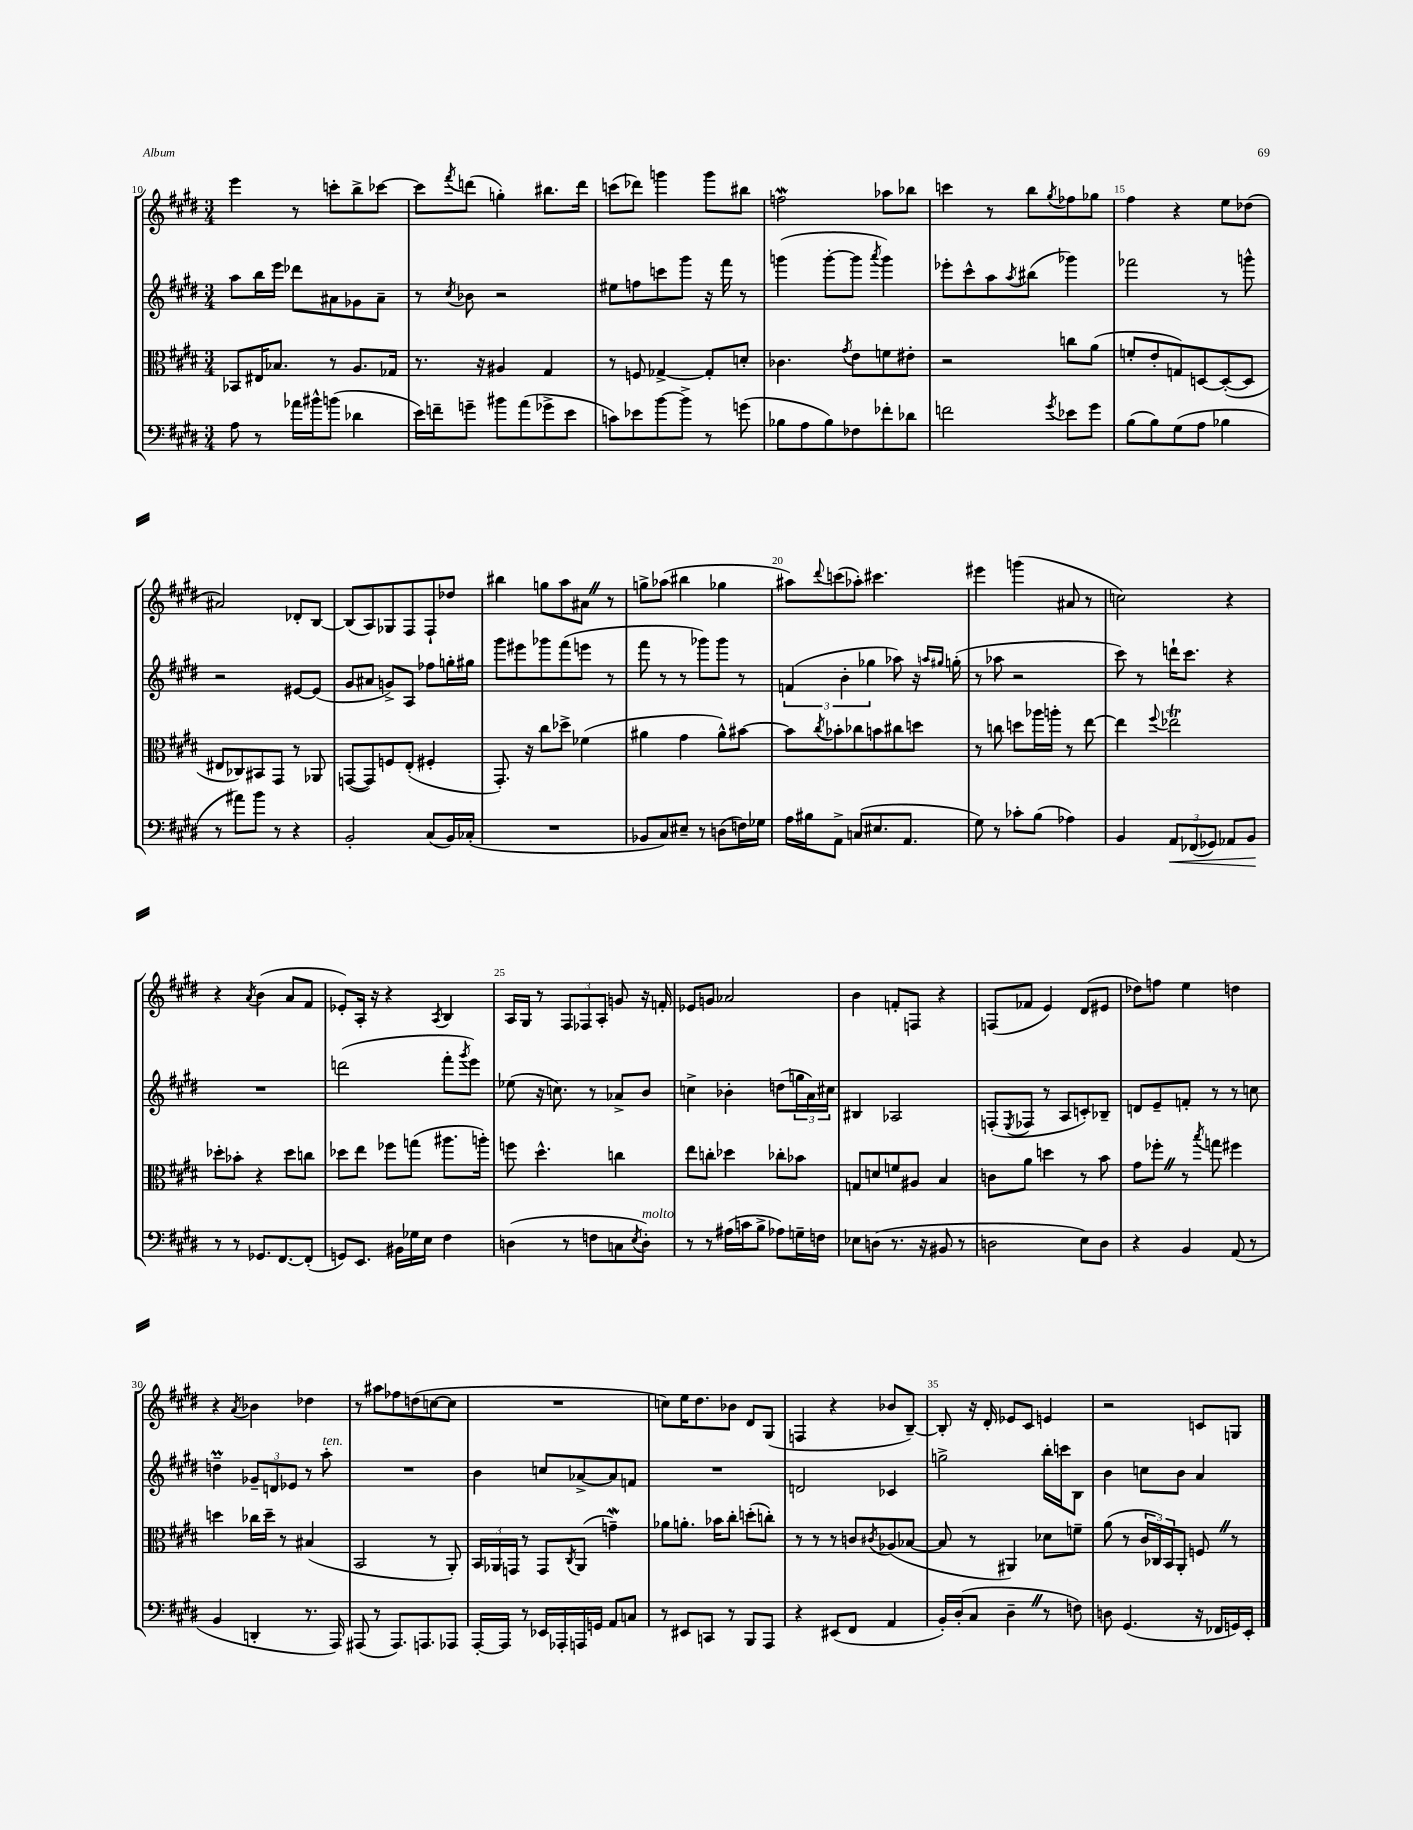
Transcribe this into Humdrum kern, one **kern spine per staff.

**kern	**kern	**kern	**kern
*staff4	*staff3	*staff2	*staff1
*clefF4	*clefC3	*clefG2	*clefG2
*k[f#c#g#d#]	*k[f#c#g#d#]	*k[f#c#g#d#]	*k[f#c#g#d#]
*M3/4	*M3/4	*M3/4	*M3/4
8A\	8BB-/L	8aa\L	4eee\
8r	16E#/K	16bb\L	.
.	8.B-/J	16eee\JJ	.
16a-\LL	.	8ddd-\L	8r
16b#^^\J	.	.	.
(8b\J	8r	8a#\	8ccc'\L
4d-\	8.A/L	8g-\	8bb^\
.	.	8a#~\J	[8ccc-\J
.	16G-/Jk	.	.
=	=	=	=
16e\LL)	8.r	8r	8ccc-\]L
16f~\J	.	.	.
.	.	8qcc#/	8qfff#/
8g~\J	.	8b-\	(8ddd\J
.	16r	.	.
8b#\L	4A#/	2r	4gg'\)
(8a\	.	.	.
8g-^\	4G#/	.	8.bb#\L
8e\J	.	.	.
.	.	.	16ddd\Jk
=	=	=	=
8c\L)	8r	8ee#\L	(8ccc\L
8e-\	8F/	8ff\	8ddd-\J)
[8b\	[4G-^/	8ccc\	4ggg\
8b^\]J	.	8ggg#\J	.
8r	8G-'/]L	16r	8ggg\L
.	.	16fff#\	.
(8g\	8d'/J	8r	8bb#\J
=	=	=	=
8B-\L	4.c-\	(4ggg\	2ff\
8A\	.	.	.
8B-\)	.	[8ggg'\L	.
.	8qg#/	.	.
8F-\	8e\L	8ggg\]J	.
.	.	8qaaa/	.
8f-'\	8f\	4ggg\)	8aa-\L
8d-\J	8e#'\J	.	8bb-\J
=	=	=	=
2f\	2r	8eee-'\L	4ccc\
.	.	8ccc#^^\	.
.	.	8aa\	8r
.	.	8qaa/	.
.	.	(8bb#\J	8bb\L
8qg#/	.	.	8qgg#/
8e-\L	8cc\L	4ggg-\)	8ff-\
8g#\J	(8a\J	.	8gg-\J
=	=	=	=
(8B\L	8f'/L	2fff-\	4ff#\
8B\)	8e'/	.	.
(8G#\	8G/)	.	4r
8A\J	[8D/	.	.
4B-\	(8D'/_	8r	8ee\L
.	8D/]J	8ggg^^\	(8dd-\J
=	=	=	=
8r	8E#/L	2r	2a#/)
8a#\L)	8C-/)	.	.
8b\J	8BB#/	.	.
8r	8GG#/J	.	.
4r	8r	[8e#/L	8d-'/L
.	8AA-/	(8e#/]J	[8B/J
=	=	=	=
2BB'/	([8GG/L	8g#/L	(8B/]L
.	8GG/])	8a#/J	8A/)
.	8F/	8g^/L)	8G-/
.	(8E'/J	8A/J	8F#/
(8C#/L	4F#'/	8ff-\L	8F#`/
16BB/L)	.	16gg'\L	8dd-/J
(16C-'/JJ	.	16gg#\JJ	.
=	=	=	=
2.r	8.GG#'/)	8ggg#\L	4bb#\
.	.	8eee#\	.
.	16r	.	.
.	8cc#\L	8ggg-\	8gg\L
.	8dd-^\J	(8fff#\	8aa\
.	(4f-\	8eee\J	8a#\J
.	.	8r	8r
=	=	=	=
8BB-/L	4a#\	8fff#\	8gg^\L
8C#/)	.	8r	(8aa-\J
8E#~/J	4g#\	8r	4bb#\
8r	.	8ggg-\L)	.
(8D\L	8a#^^\L)	8ggg-\J	4gg-\
16F\L)	[8b#\J	8r	.
16G-\JJ	.	.	.
=	=	=	=
16A\LL	8b#\]L	(6f/	8aa#\L)
16B#\J	.	.	.
.	8qcc#/	.	8qqddd#/
8AA^\J	8b-'\	.	(8ccc\
.	.	6b'\	.
(8C/L	8cc-\	.	8aa-'\J)
.	.	6gg-\	.
8.E#/	8b\	.	4.ccc#\
.	8cc#\	8aa-\)	.
8.AA/J	.	.	.
.	8dd\J	16r	.
.	.	16qqaa/LL	.
.	.	16qqgg#/JJ	.
.	.	(16gg'\	.
=	=	=	=
8G#\)	8r	8r	4eee#\
8r	8cc\	8aa-\	.
8c-'\L	8dd\L	2r	(4ggg\
(8B\J	16aa-\L	.	.
.	16aa'\JJ	.	.
4A-\)	8r	.	8a#/
.	[8ee\	.	8r
=	=	=	=
4BB/	4ee\]	8ccc#\)	2cc\)
.	.	8r	.
.	8qqff#/	.	.
12AA/L	2ee-\	16ddd`\LK	.
.	.	8.ccc#\J	.
(12FF-/	.	.	.
12GG-/J)	.	.	.
8AA-/L	.	4r	4r
8BB/J	.	.	.
=	=	=	=
8r	8dd-'\L	2.r	4r
8r	8b-'\J	.	.
.	.	.	8qa/
8.GG-/L	4r	.	(4b\
[8.FF#/	.	.	.
.	8dd-\L	.	8a/L
(8FF#'/]J	8cc\J	.	8f#/J
=	=	=	=
8GG/L)	8dd-\L	(2ddd\	8e-'/L)
8.EE/J	8ee\J	.	16A'/Jk
.	.	.	16r
.	8ff-\L	.	4r
16BB#\LL	.	.	.
16G-\	(8gg\J	.	.
16E\JJ	.	.	.
.	.	.	8qA/
4F#\	8.aa#\L	8fff#'\L	4B/
.	.	8qggg#/	.
.	.	8eee\J)	.
.	16aa'\Jk)	.	.
=	=	=	=
(4D\	8ff\	(8ee-\	16A/LL
.	.	.	16G#/JJ
.	4.dd#^^\	16r	8r
.	.	8.cc\)	.
8r	.	.	12F#/L
.	.	.	12F-/
8F\L	.	8r	.
.	.	.	12A'/J
8C\	4cc\	8a-^/L	8g/
8qE/	.	.	.
8D'\J)	.	8b/J	16r
.	.	.	16f'/
=	=	=	=
8r	8ee\L	4cc^\	8e-/L
8r	8cc'\J	.	8g/J
(16A#\LL	4dd-\	4b-'\	2a-/
16c\J	.	.	.
8B^\J	.	.	.
8A-\L)	8cc-'\L	(8dd\L	.
16G~\L	8b-\J	24gg\L	.
.	.	24a\)	.
16F\JJ	.	.	.
.	.	24cc#\JJ	.
=	=	=	=
8E-\L	8G/L	4B#/	4b\
(8D\J	8d/	.	.
8.r	8f/	2A-/	8f'/L
.	8A#/J	.	8F/J
16r	.	.	.
8BB#/	4B/	.	4r
8r	.	.	.
=	=	=	=
2D\	8c\L	(8F'/L	(8F/L
.	.	8qE/	.
.	8a\J	8F-/J	8f-/J
.	4dd\	8r	4e/)
.	.	8A/L	.
8E\L)	8r	8c'/)	(8d#/L
8D\J	8b\	8B-~/J	8e#/J
=	=	=	=
4r	8g#\L	8d/L	8dd-\L)
.	8ff-'\J	8e~/	8ff\J
4BB/	8r	8f'/J	4ee\
.	8qbb/	.	.
.	8gg\	8r	.
(8AA/	4ff#\	8r	4dd\
8r	.	8cc\	.
=	=	=	=
4BB/	4dd\	4dd~\	4r
.	.	.	8qa/
4DD'/	16cc-\LL	12g-~/L	4b-\
.	16dd~\JJ	.	.
.	.	12d/	.
.	8r	.	.
.	.	12e-/J	.
8.r	(4B#/	8r	4dd-\
.	.	8aa'\	.
16AAA/)	.	.	.
=	=	=	=
(8AAA#/	2BB/	2.r	8r
8r	.	.	8aa#\L
8.AAA#/L)	.	.	8ff-\
.	.	.	(8dd\
8.AAA/	.	.	.
.	8r	.	[8cc\
8AAA-/J	8AA'/)	.	8cc\]J
=	=	=	=
[16AAA'/LL	24BB/LL	4b\	2.r
.	24AA-/	.	.
16AAA/]JJ	.	.	.
.	24GG/JJ	.	.
8r	8r	.	.
16EE-/LL	8GG/L	8cc/L	.
16AAA-'/	.	.	.
.	8qC#/	.	.
16AAA/	(8AA-/J	[8a-^/	.
16GG/JJ	.	.	.
8AA/L	4g~\)	8a-/]	.
8C/J	.	8f/J	.
=	=	=	=
8r	8a-\L	2.r	8cc\L)
8EE#/L	8.a'\J	.	16ee\K
.	.	.	8.dd#\
8CC/J	.	.	.
.	16b-\LK	.	.
8r	8cc#'\J	.	8b-\J
8BBB/L	(8dd'\L	.	8d#/L
8AAA/J	8cc'\J)	.	(8G#/J
=	=	=	=
4r	8r	2d/	4F/
.	8r	.	.
(8EE#/L	8r	.	4r
8FF#/J	8c/L	.	.
.	8qc#/	.	.
4AA/	(8A-/	4c-/	8b-/L
.	[8B-/J	.	[8B~/J)
=	=	=	=
16BB'/LL)	8B-/]	2gg^\	8B'/]
(16D#'/J	.	.	.
8C#/J	8r	.	16r
.	.	.	16d#'/
4D#~\	4AA#/)	.	8e-/L
.	.	.	8c#/J
8r	8d-\L	16bb'\LL	4e/
.	.	16ccc\J	.
8F\)	8f~\J	8B\J	.
=	=	=	=
8D\	(8a\	4b\	2r
(4.GG#/	8r	.	.
.	24c#/LL	8cc\L	.
.	24C-/)	.	.
.	24BB/J	.	.
.	8AA'/J	8b\J	.
16r	8F/	4a/	8c/L
16FF-/LL	.	.	.
16GG/)	8r	.	8G/J
16EE'/JJ	.	.	.
==	==	==	==
*-	*-	*-	*-
